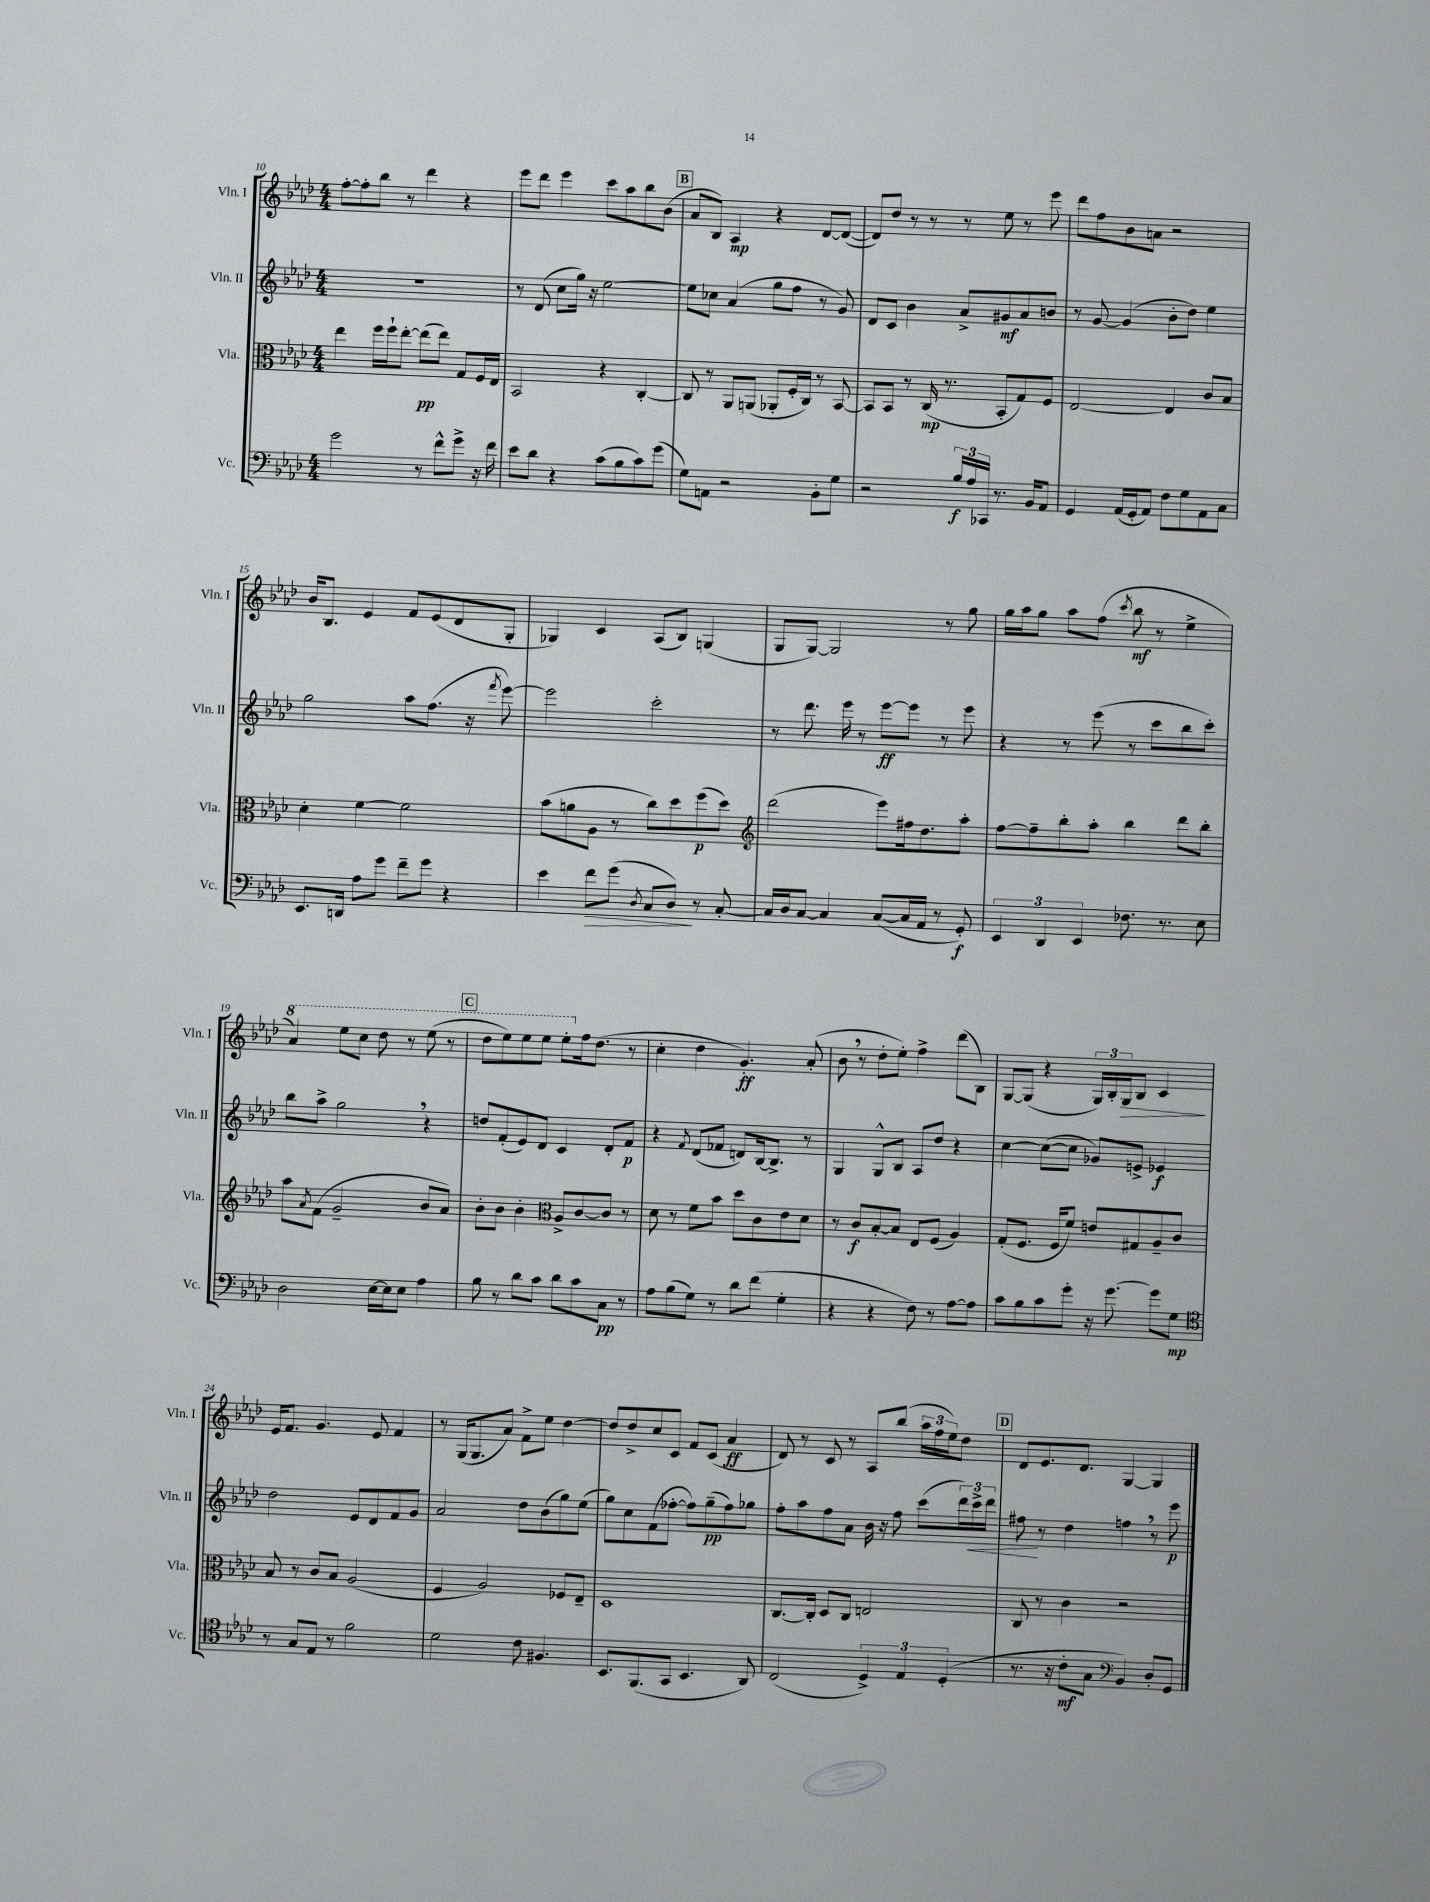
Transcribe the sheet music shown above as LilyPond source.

<<
\new StaffGroup <<
\new Staff = "s0" \with { instrumentName = "Vln. I" shortInstrumentName = "Vln. I" } {
    \clef treble \key aes \major \numericTimeSignature \time 4/4
    f''8~-. f''8-. bes''8 r8 des'''4 r4 |
    ees'''8 des'''8 ees'''4 c'''8 aes''8 bes''8 bes'8( |
    \mark \markup { \box "B" } aes'8 bes8) aes4\mp r4 des'8~ des'8~( |
    des'8) des''8 r8 r8 r8 ees''8 r8 ees'''8 |
    des'''8 f''8 bes'8 a'8 r2 |
    bes'16 bes8. ees'4 f'8 ees'8( des'8 g8-. |
    ges4) c'4 aes8( bes8) g4( |
    g8 g8~) g2 r8 g''8 |
    g''16 aes''16 g''8 aes''8 f''8( \acciaccatura { c'''8 } bes''8\mf r8 ees''4-> |
    \ottava #1 aes''4) ees'''8 c'''8 des'''8 r8 ees'''8( r8 |
    \mark \markup { \box "C" } des'''8 ees'''8) ees'''8 ees'''8 ees'''8-. \ottava #0 f''16 des''8.( r8 |
    c''4-. des''4 g'4.-.\ff) aes'8-.( |
    bes'8 \breathe r8 des''8-. ees''8-.) f''4-> des'''8( bes8) |
    g8~ g8( r4 \tuplet 3/2 { g16) bes16-. g16\> } bes8 c'4\! |
    ees'16 f'8. g'4. ees'8 f'4 |
    r8 g16( g8. aes'8) f'8-> ees''8 des''4~ |
    des''8 des''8-> c''8 c'8 f'8 c'8( aes'4\ff |
    des'8) r8 c'8 r8 aes8 bes''8( \tuplet 3/2 { aes''16 f''16 ees''16) } des''8 |
    \mark \markup { \box "D" } des'8 ees'8. des'8. g4~ g4 \bar "|." |
}
\new Staff = "s1" \with { instrumentName = "Vln. II" shortInstrumentName = "Vln. II" } {
    \clef treble \key aes \major \numericTimeSignature \time 4/4
    R1 |
    r8 des'8( c''8 g''16) r16 ees''2~ |
    \mark \markup { \box "B" } ees''8 ces''8 aes'4( g''8 f''8 r8 g'8) |
    des'8 c'8 bes'4 aes'8-> gis'8\mf aes'8 b'8 |
    r8 g'8~ g'4( bes'8-. des''8) ees''4 |
    g''2 aes''8 f''8.( r16 \acciaccatura { f'''8 } ees'''8~) |
    ees'''2 c'''2-. |
    r8 des'''8. ees'''16 r8 ees'''8~\ff ees'''8 r8 ees'''8 |
    r4 r8 ees'''8( r8 c'''8 bes''8 c'''8-.) |
    bes''8 aes''8-> g''2 \breathe r4 |
    \mark \markup { \box "C" } d''8 f'8-.( ees'8) des'8 c'4 des'8-. f'8\p |
    r4 \acciaccatura { f'8 } des'8( fes'8 d'8) bes16~ bes8.-> r8 |
    g4 g8-^ bes8 aes8 des''8 r4 |
    c''4~ c''8~( c''8 ges'8) e'8-> ees'4\f |
    des''2 ees'8 des'8 f'8 g'8 |
    aes'2 des''8 bes'8( g''8) ees''8( |
    g''8) c''8 f'8( fes''8~-. fes''8) g''8--\pp( fes''8) ges''8 |
    f''8-. aes''8 f''8 aes'8 bes'16 r16 f''8 c'''8( \tuplet 3/2 { des'''16) c'''16->\< des'''16 } |
    \mark \markup { \box "D" } fis''8\! r8 des''4 f''4 \breathe r8 ees'''8\p \bar "|." |
}
\new Staff = "s2" \with { instrumentName = "Vla." shortInstrumentName = "Vla." } {
    \clef alto \key aes \major \numericTimeSignature \time 4/4
    ees''4 f''16 f''16-! ees''8~-. ees''8\pp( ees''8) g8 f16 ees16 |
    bes,2 r4 c4~-. |
    \mark \markup { \box "B" } c8 r8 aes,8 a,8( aes,8-. f16-. c16) r8 bes,8~ |
    bes,8 bes,8 r8 c16\mp( r8. bes,8-. g8) f8 |
    ees2~ ees4 c'8 bes8 |
    des'4-. f'4~ f'2 |
    bes'8( a'8 aes8 r8 c''8) des''8 f''8\p( des''8) |
    \clef treble des'''2( ees'''8) fis''16 des''8. aes''8-. |
    f''8~ f''8-- bes''8-. aes''8-. bes''4 des'''8 bes''8-. |
    aes''8 \acciaccatura { aes'8 } f'8( g'2-- bes'8 aes'8) |
    \mark \markup { \box "C" } bes'8-. bes'8 bes'4-. \clef alto aes8-> c'8~ c'8 r8 |
    des'8 r8 f'8 bes'8 des''8 c'8 ees'8 des'8 |
    r8 c'8\f bes8~-. bes8 ees8 f8( aes4) |
    g8-.( f8. f16 f'8) e'8 gis8 aes8-- c'8 |
    bes8 r8 c'8 bes8 aes2( |
    f4 aes2) fes8 ees8-- |
    des1 |
    c8.~ c16-. des8 c8 e2 |
    \mark \markup { \box "D" } c8 r8 c'4 r2 \bar "|." |
}
\new Staff = "s3" \with { instrumentName = "Vc." shortInstrumentName = "Vc." } {
    \clef bass \key aes \major \numericTimeSignature \time 4/4
    g'2 r8 f'8-^ g'8-> r16 f'16 |
    ees'8 des'8 r4 c'8( bes8 c'8) g'8( |
    \mark \markup { \box "B" } g8) a,8 r2 bes,8-. g8 |
    r2 \tuplet 3/2 { bes16\f aes16 ces,16 } r8. bes,16 aes,8 |
    g,4 aes,16( g,16-. aes,8) f8 g8 aes,8 c8 |
    ees,8. d,16 aes8 g'8 f'8-- g'8 r4 |
    ees'4 f'8\> g'8( \acciaccatura { des8 } c8 des8\!) r8 c8~-. |
    c16 des16 c8~ c4 c8~( c16 aes,16 r8 g,8-.\f) |
    \tuplet 3/2 { ees,4 des,4 ees,4 } fes8. r8. ees8 |
    des2 ees16~ ees16 ees8 aes4 |
    \mark \markup { \box "C" } bes8 r8 des'8 c'8 des'8 c'8 c8\pp r8 |
    aes8 bes8( g8) r8 des'8 f'8( g4-. |
    r4 r4 f8) r8 aes8~ aes8 |
    c'8 bes8 c'8 g'8-. r16 g'8.~ g'8 g8\mp |
    \clef tenor r8 g8 ees8 r8 f'2 |
    des'2 c'8 fis4. |
    bes,8. f,8.( g,8 bes,4. aes,8) |
    c2( \tuplet 3/2 { des4->) ees4 des4-.( } |
    \mark \markup { \box "D" } r8. r16 c'8-.\mf g8 \clef bass bes,4) des8-. g,8 \bar "|." |
}
>>
>>
\layout { \context { \Score currentBarNumber = #10 } }
